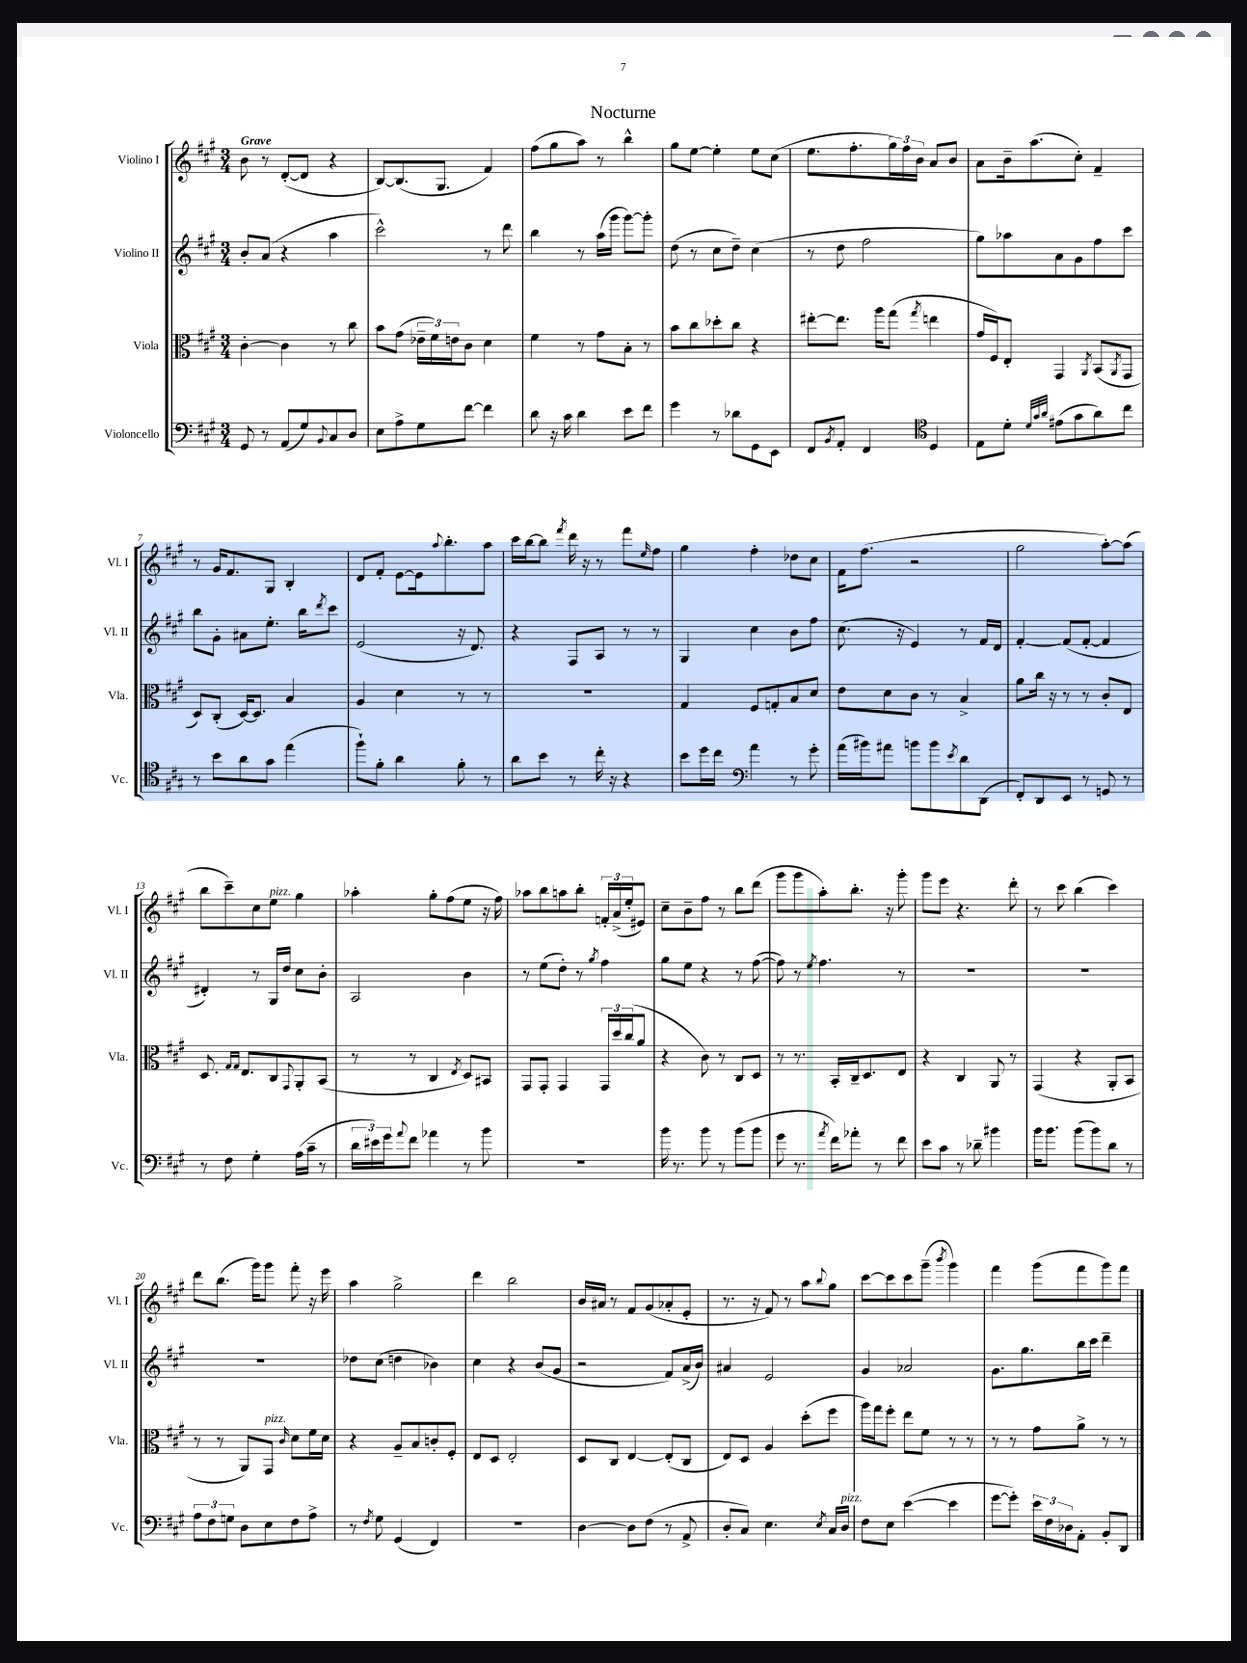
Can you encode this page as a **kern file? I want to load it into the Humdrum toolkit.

**kern	**kern	**kern	**kern
*part4	*part3	*part2	*part1
*staff4	*staff3	*staff2	*staff1
*I"Violoncello	*I"Viola	*I"Violino II	*I"Violino I
*I'Vc.	*I'Vla.	*I'Vl. II	*I'Vl. I
*clefF4	*clefC3	*clefG2	*clefG2
*k[f#c#g#]	*k[f#c#g#]	*k[f#c#g#]	*k[f#c#g#]
*M3/4	*M3/4	*M3/4	*M3/4
=1	=1	=1	=1
!	!	!	!LO:TX:a:B:t=Grave
8GG#/	[4c#'\	8b'/L	8b\
8r	.	(8a/J	8r
(8AA/L	4c#\]	4r	([8d'/L
8G#/)	.	.	8d/J]
8qqBB/	.	.	.
8C#/	8r	4aa\	4r
8D/J	8cc#\	.	.
=2	=2	=2	=2
8E\L	8b\L	2ccc#^^\)	[8B/L)
8A^\	(8g#\J	.	(8.B/]
8G#\	24e-X~\LL	.	.
.	24f#\)	.	.
.	.	.	8.G#/J
.	24en\J	.	.
[8f#\J	8c#\J	.	.
4f#\]	4d\	8r	4f#/)
.	.	8ddd\	.
=3	=3	=3	=3
8d\	4f#\	4bb\	(8ff#\L
16r	.	.	8gg#\
16c#\	.	.	.
4d\	8r	8r	8aa\J)
.	8g#\L	(16aa\LL	8r
.	.	16ggg#\JJ	.
8e\L	8B'\J	[8ggg#\L)	4bb^^\
8f#\J	8r	8ggg#'\J]	.
=4	=4	=4	=4
4g#\	8b\L	(8dd\	8gg#\L
.	8cc#\	8r	[8ee\J
8r	8dd-X'\	8cc#\L	4ee'\]
8d-X\L	8cc#\J	8dd~\J)	.
8GG#\	4r	(4cc#\	8ee\L
8EE\J	.	.	(8cc#\J
=5	=5	=5	=5
8FF#/L	[8ee#X'\L	8r	8.ee\L
8qBB/	.	.	.
8AA'/J	8.ee#\J]	8dd\	.
.	.	.	8.ff#'\
4FF#/	.	2ff#\	.
.	16aa\KL	.	.
.	(8gg#\J	.	24gg#\L)
.	.	.	24ff#\
.	.	.	24b\JJ
*clefC4	*	*	*
.	8qgg#/	.	.
4D/	4een\	.	8a/L
.	.	.	8b/J
=6	=6	=6	=6
8E\L	16g#/LL	8gg#\L)	8a\L
.	16F#/J)	.	.
8d'\J	8E'/J	8aa-X\	16b~\k
.	.	.	(8.aa\
32qqd/LLL	.	.	.
32qqg#/	.	.	.
32qqa/JJJ	.	.	.
(8e#X\L	4GG#/	8a\	.
8g#\	.	8g#\	8cc#'\J)
.	8qAA/	.	.
8a\)	(8BB/L	8ff#\	4f#~/
.	8qAA/	.	.
8cc#\J	8GG#/J	8ccc#\J	.
!!LO:LB:g=z
=7	=7	=7	=7
8r	8D/L)	8bb\L	8r
8b\L	(8C#'/J	8g#'\J	16g#/KL
.	.	.	8.f#/
8a\	[16D/KL)	8a#X\L	.
.	8.D/J]	.	.
8g#\J	.	8.ee'\J	8G#/J
(4ee\	4B/	.	4B'/
.	.	16bb\KL	.
.	.	8qddd/	.
.	.	8ccc#\J	.
=8	=8	=8	=8
8ff#`\L)	4A/	(2e/	8d/L
8f#'\J	.	.	8f#'/J
4a\	4d\	.	[8e\L
.	.	.	16e\k]
.	.	.	8qqaa/
.	.	.	8.bb'\
8f#'\	8r	16r	.
.	.	8.d/)	.
8r	8r	.	8aa\J
=9	=9	=9	=9
8a\L	2.r	4r	16ccc#\LL
.	.	.	[16bb\J
8b\J	.	.	8bb\J]
.	.	.	8qfff#/
8r	.	8F#/L	16ddd\
.	.	.	16r
16cc#'\	.	8A/J	8r
16r	.	.	.
4r	.	8r	8fff#\L
.	.	.	16qqee/
.	.	8r	8ff#\J
=10	=10	=10	=10
8b\L	4G#/	4G#/	4gg#\
16dd\L	.	.	.
16cc#\JJ	.	.	.
*clefF4	*	*	*
4a\	8F#/L	4cc#\	4ff#'\
.	8Gn'/	.	.
8r	8B/	8b\L	8dd-X\L
8g#'\	8d/J	8ff#\J	8cc#\J
=11	=11	=11	=11
(16a\LL	8e\L	(8.cc#\	16f#\KL
16b#X\J)	.	.	(8.ff#\J
8a#X\J	8d\	.	.
.	.	16r	.
8bn\L	8c#\J	4e/)	2r
8b\	8r	.	.
8qe/	.	.	.
8d\	4B^/	8r	.
(8DD\J	.	16f#/LL	.
.	.	16d/JJ	.
=12	=12	=12	=12
8FF#'/L)	8a\L	[4f#'/	2gg#\
8DD/	16cc#\Jk	.	.
.	16r	.	.
8EE/J	8r	(8f#/L]	.
8r	8r	[8f#'/J	.
8GGn/	8c#'/L	4f#/]	[8aa'\L)
8r	8E/J	.	(8aa\J]
!!LO:LB:g=z
=13	=13	=13	=13
8r	8.D/	4d#X'/)	8bb\L
8F#\	.	.	8ccc#~\)
.	16qqG#/LL	.	.
.	16qqG#/JJ	.	.
.	8.E/L	.	.
4G#'\	.	8r	8cc#\
!	!	!	!LO:TX:a:i:t=pizz.
.	8C#/	16G#/LL	8ee\J
.	.	16dd/JJ	.
.	8qqGG#/	.	.
(16A\LL	8AA'/	8cc#\L	4gg#\
16c#~\JJ	.	.	.
8r	(8BB/J	8b'\J	.
=14	=14	=14	=14
24d\LL	8r	2A/	4aa-X'\
24e#X\)	.	.	.
24g#\J	.	.	.
8qqa/	.	.	.
8f#\J	8r	.	.
4a-X\	4C#/	.	8gg#'\L
.	.	.	(8ff#\
.	8qE/	.	.
8r	8D/L)	4b\	8ee\J
8b\	8BB#X/J	.	16r
.	.	.	16ff#\)
=15	=15	=15	=15
2.r	8GG#/L	8r	8aa-X\L
.	8GG#'/J	(8ee\L	8bb\
.	4GG#/	8dd'\J)	8aan\
.	.	8r	8bb'\J
.	.	8qgg#/	.
.	24GG#/LL	4ff#\	24fn'/LL
.	24dd/	.	(24a^/
.	(24cc#/J	.	24ee'/J
.	8a/J	.	8e#X/J)
=16	=16	=16	=16
16b\	4r	8gg#\L	8cc#~\L
8.r	.	.	.
.	.	8ee\J	8b~\
8b\	8c#\)	4r	8ff#\J
8r	8r	.	8r
(8b\L	8C#/L	8r	8bb\L
8b\J	8D/J	([8ff#\	(8ddd\J
=17	=17	=17	=17
8g#\	8r	8ff#\])	8ggg#\L
8.r	8.r	8r	8ggg#\
.	.	8qee/	.
.	.	4.ff#\	8aa'\)
8qa/	.	.	.
16f#\KL)	16BB'/LL	.	.
8a-X'\J	16C#~/J	.	8.bb'\J
.	8.D/	.	.
8r	.	.	.
.	.	.	16r
8f#\	8E/J	8r	8ggg#'\
=18	=18	=18	=18
8e\L	4r	2.r	8ggg#\L
8c#\J	.	.	8eee\J
8r	4C#/	.	4.r
8d-X~\	.	.	.
4b#X\	8AA/	.	.
.	8r	.	8ddd'\
=19	=19	=19	=19
16b\KL	(4GG#/	2.r	8r
8.b\J	.	.	.
.	.	.	8ccc#\
(8b\L	4r	.	(4bb\
8b\)	.	.	.
8d\J	8AA'/L	.	4ccc#\)
8r	8BB/J	.	.
!!LO:LB:g=z
=20	=20	=20	=20
12A\L	8r	2.r	8ddd\L
12F#\	.	.	.
.	8r	.	(8.bb\J
12Gn\J	.	.	.
8D\L	8AA/L)	.	.
.	.	.	16ggg#\KL)
!	!LO:TX:a:i:t=pizz.	!	!
8E\	8GG#/J	.	8ggg#\J
.	16qqc#/	.	.
8F#\	8d\L	.	8fff#'\
8A^\J	16f#\L	.	16r
.	16d\JJ	.	16eee\
=21	=21	=21	=21
8r	4r	8dd-X\L	4aa\
8qF#/	.	.	.
8G#\	.	(8cc#\J	.
(4GG#/	8A~/L	4ddn\	2gg#^\
.	8B/	.	.
4FF#/)	8cn'/	4b-X\)	.
.	8F#'/J	.	.
=22	=22	=22	=22
2.r	8E/L	4cc#\	4ddd\
.	8D/J	.	.
.	2E'/	4r	2bb\
.	.	(8b/L	.
.	.	8g#/J	.
=23	=23	=23	=23
[4D\	8D/L	2r	16b/LL
.	.	.	16a#X/JJ
.	8C#/J	.	8r
8D\L]	[4E/	.	8f#/L
(8F#\J	.	.	(8g#/
8r	(8E'/L]	8f#/L)	8a-X'/
8AA^/	8C#/J	(16a^/L	8e'/J
.	.	16b/JJ)	.
=24	=24	=24	=24
8D'/L	8E/L)	4a#X/	8.r
8C#/J)	8D/J	.	.
.	.	.	16r
4.E\	4A/	2e/	8f#/)
.	.	.	8r
.	(8dd'\L	.	8aa\L
8qE/	.	.	8qqbb/
16C#/LL	8ff#\J	.	8gg#\J
!LO:TX:a:i:t=pizz.	!	!	!
16D/JJ	.	.	.
=25	=25	=25	=25
8F#\L	16aa\LL)	4g#/	[8ccc#\L
.	16gg#\J	.	.
8E\J	8ff#'\J	.	8ccc#\]
([4e\	8ee\L	2a-X/	8ccc#\
.	8f#\J	.	(8ggg#~\J
.	.	.	8qbbb/
4e\]	8r	.	4ggg#\)
.	8r	.	.
=26	=26	=26	=26
[8g#\L	8r	8.g#\L	4fff#\
8g#'\J])	8r	.	.
.	.	8.gg#\	.
24e\LL	8g#\L	.	(8ggg#\L
24F#\	.	.	.
24D-X\J	.	.	.
8AA'\J	8a^\J	16bb\L	8fff#\
.	.	16ccc#\JJ	.
8BB'/L	8r	4ddd~\	8ggg#\)
8DD/J	8r	.	8fff#\J
==	==	==	==
*-	*-	*-	*-
